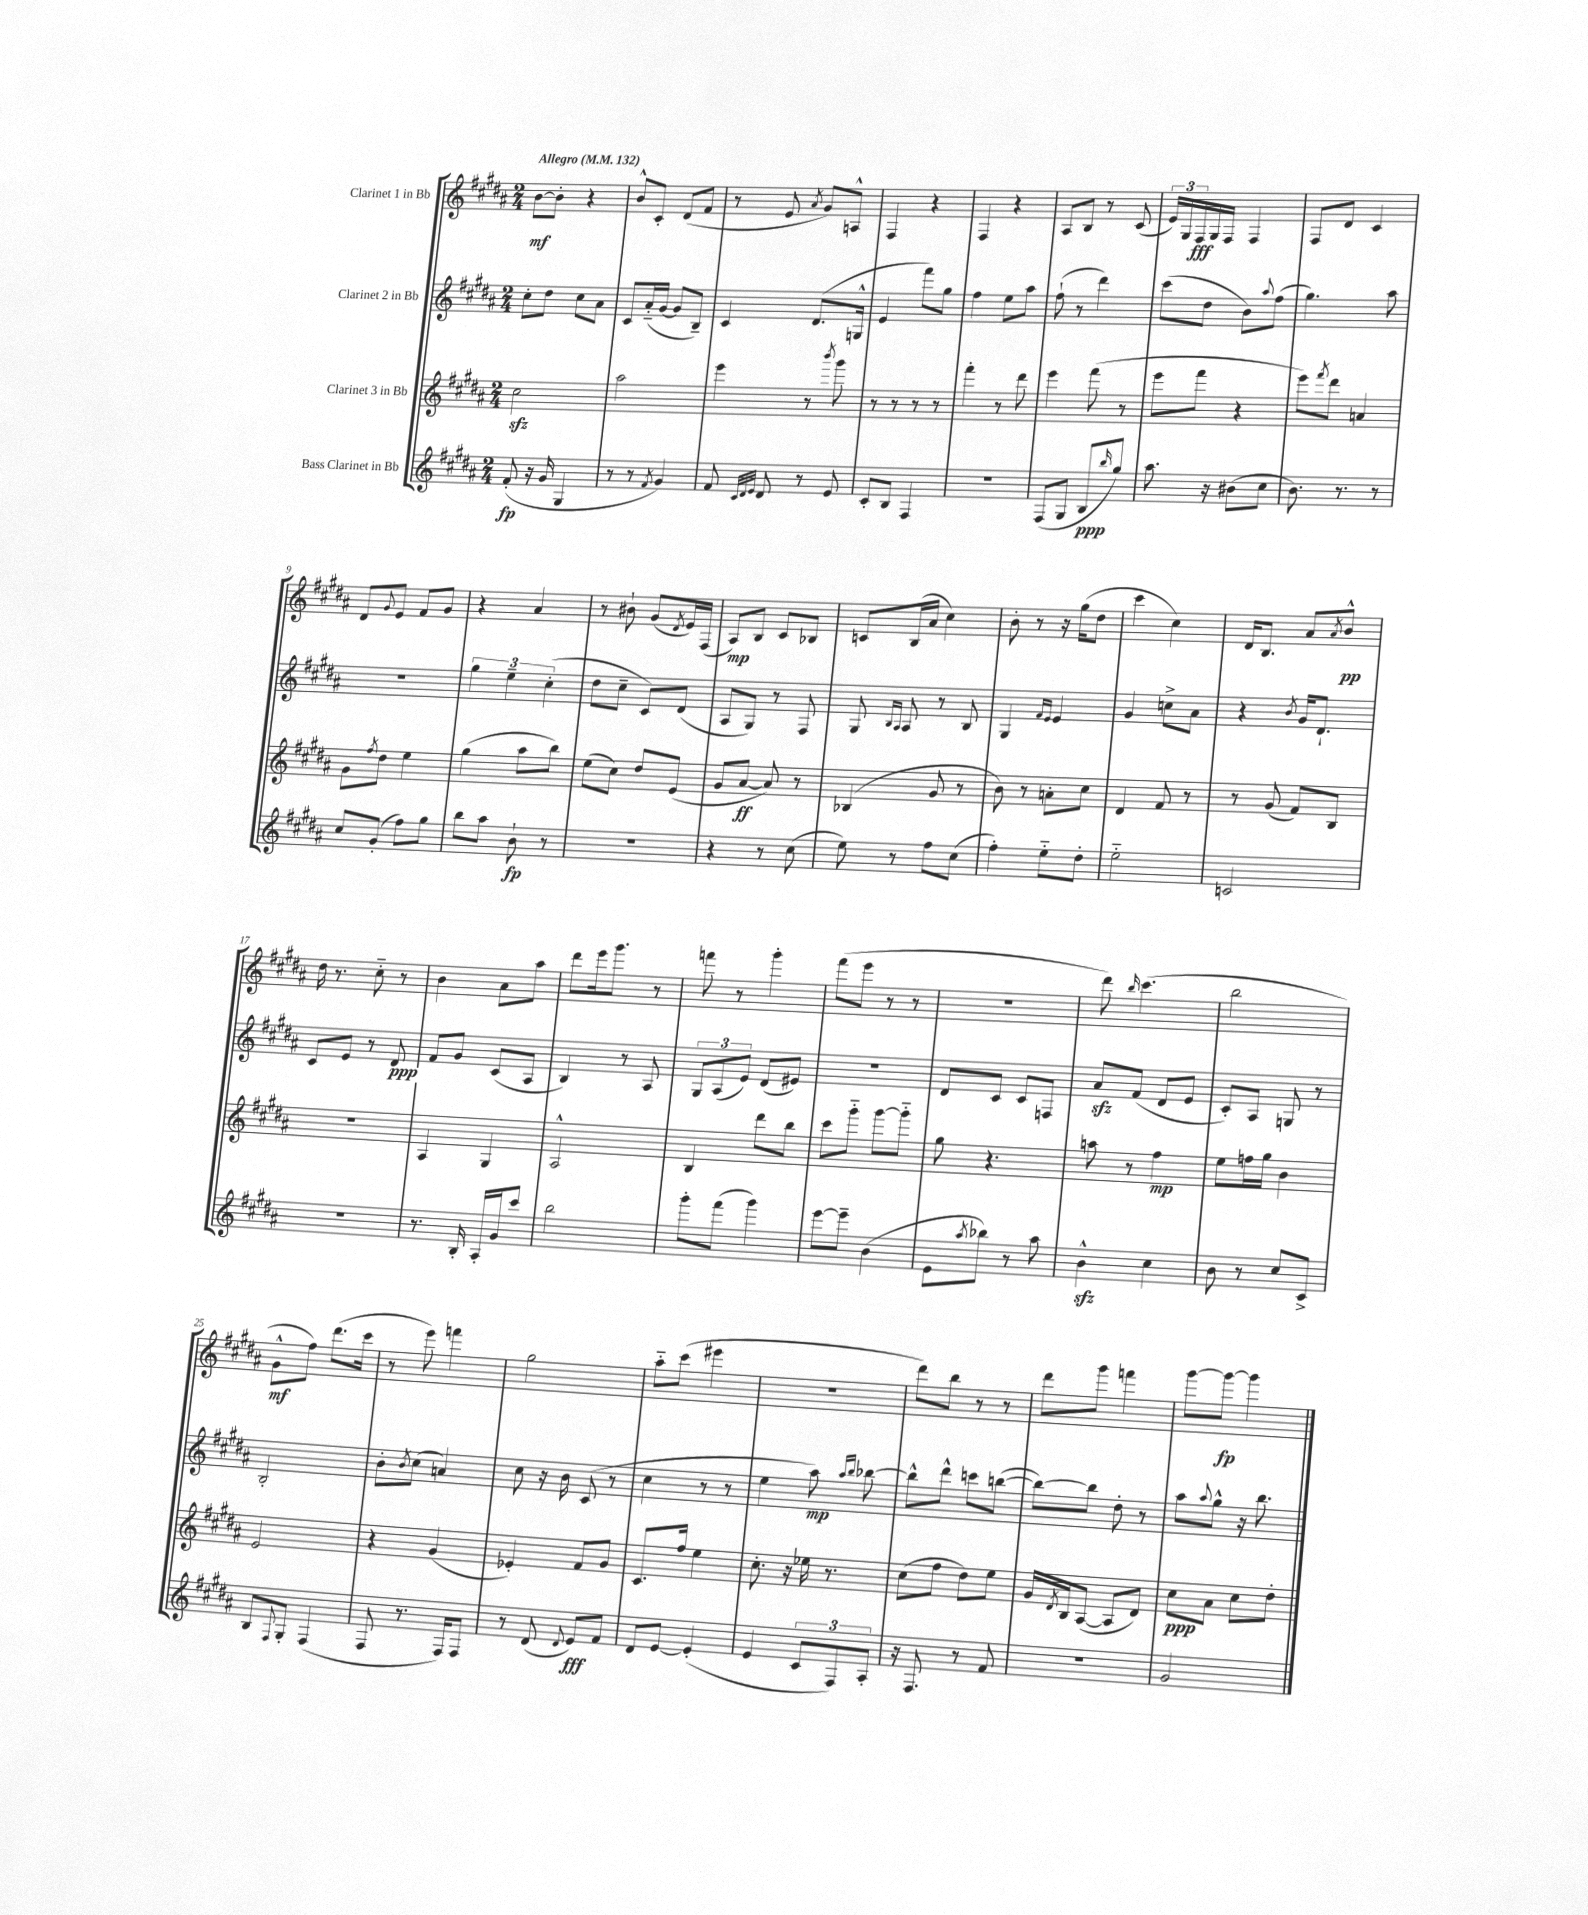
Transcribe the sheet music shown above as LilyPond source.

<<
\new StaffGroup <<
\new Staff = "s0" \with { instrumentName = "Clarinet 1 in Bb" } {
    \clef treble \key b \major \numericTimeSignature \time 2/4 \tempo "Allegro" 4 = 132
    b'8~\mf b'8-. r4 |
    b'8-^ cis'8-. dis'8( fis'8 |
    r8 e'8 \acciaccatura { ais'8 } gis'8) a8-^ |
    fis4 r4 |
    fis4 r4 |
    ais8 b8 r8 cis'8( |
    \tuplet 3/2 { e'16) gis16 fis16\fff } gis16 fis16 fis4 |
    fis8 dis'8 cis'4 |
    dis'8 \appoggiatura { gis'8 } e'8 fis'8 gis'8 |
    r4 ais'4 |
    r8 bis'8-! gis'8( \acciaccatura { dis'8 } e'16) fis16( |
    ais8\mp) b8 cis'8 bes8 |
    c'8 b16( ais'16 cis''4) |
    b'8-. r8 r16 gis''16( dis''8 |
    cis'''4 cis''4) |
    dis'16 b8. ais'8 \acciaccatura { ais'8 } b'8-^\pp |
    dis''16 r8. cis''8-_ r8 |
    b'4 ais'8 ais''8 |
    dis'''8 e'''16 gis'''8. r8 |
    f'''8 r8 gis'''4-. |
    fis'''8( e'''8 r8 r8 |
    r2 |
    dis'''8) \grace { b''16 } cis'''4.( |
    b''2 |
    gis'8-^\mf fis''8) dis'''8.( cis'''16 |
    r8 e'''8) f'''4 |
    gis''2 |
    ais''8-_ cis'''8( eis'''4 |
    R2 |
    dis'''8) b''8 r8 r8 |
    dis'''8 gis'''8 f'''4 |
    gis'''8~ gis'''8~\fp gis'''4 \bar "|." |
}
\new Staff = "s1" \with { instrumentName = "Clarinet 2 in Bb" } {
    \clef treble \key b \major \numericTimeSignature \time 2/4
    cis''8-. dis''8 cis''8 ais'8 |
    cis'8 ais'16-_( gis'16~ gis'8 b8--) |
    cis'4 dis'8.( g16-^ |
    e'4 fis'''8) gis''8 |
    fis''4 e''8 ais''8 |
    fis''8-!( r8 dis'''4) |
    cis'''8( dis''8 b'8) \appoggiatura { ais''8 } fis''8( |
    gis''4.) ais''8 |
    R2 |
    \tuplet 3/2 { gis''4 e''4-- cis''4-.( } |
    dis''8 cis''8-- cis'8) dis'8( |
    ais8 gis8) r8 fis8 |
    gis8 \grace { b16 ais16 } ais8 r8 b8 |
    gis4 \grace { fis'16 e'16 } e'4 |
    gis'4 c''8-> ais'8 |
    r4 \acciaccatura { b'8 } gis'16 dis'8.-! |
    cis'8 e'8 r8 dis'8\ppp |
    fis'8 gis'8 cis'8( ais8 |
    b4) r8 ais8 |
    \tuplet 3/2 { gis8 ais8( e'8) } dis'8( eis'8) |
    R2 |
    dis'8 cis'8 cis'8 f8 |
    ais'8\sfz fis'8( dis'8 e'8 |
    cis'8-.) ais8 g8 r8 |
    b2-. |
    b'8-. \acciaccatura { b'8 } cis''8( a'4) |
    cis''8 r16 b'16 cis'8( r8 |
    cis''4 r8 r8 |
    e''4 ais''8\mp) \grace { ais''16 b''16 } bes''8~ |
    bes''8-^ dis'''8-^ c'''8 b''8~( |
    b''8~) b''8 dis''8-. r8 |
    ais''8 \appoggiatura { ais''8 } gis''8-^ r16 b''8. \bar "|." |
}
\new Staff = "s2" \with { instrumentName = "Clarinet 3 in Bb" } {
    \clef treble \key b \major \numericTimeSignature \time 2/4
    cis''2\sfz |
    ais''2 |
    e'''4 r8 \acciaccatura { b'''8 } gis'''8 |
    r8 r8 r8 r8 |
    fis'''4-. r8 dis'''8 |
    e'''4 fis'''8( r8 |
    e'''8 fis'''8 r4 |
    e'''8) \acciaccatura { fis'''8 } dis'''8 a'4 |
    gis'8 \acciaccatura { fis''8 } dis''8 e''4 |
    gis''4( ais''8 b''8) |
    e''8( cis''8) dis''8 e'8( |
    gis'8 ais'8~\ff ais'8) r8 |
    bes4( gis'8 r8 |
    b'8) r8 a'8-. cis''8 |
    dis'4 fis'8 r8 |
    r8 gis'8( fis'8) b8 |
    R2 |
    ais4 gis4 |
    ais2-^ |
    b4 dis'''8 b''8 |
    cis'''8 gis'''8-_ gis'''8~ gis'''8-_ |
    gis''8 r4. |
    a''8 r8 fis''4\mp |
    e''8 f''16 gis''16 b'4 |
    e'2 |
    r4 gis'4( |
    ees'4-.) fis'8 gis'8 |
    cis'8. fis''16 e''4 |
    cis''8.-. r16 ees''16 r8. |
    cis''8( fis''8 dis''8) e''8 |
    gis'16 \acciaccatura { dis'8 } b16 ais8~( ais8 dis'8) |
    cis''8\ppp ais'8 cis''8 dis''8-. \bar "|." |
}
\new Staff = "s3" \with { instrumentName = "Bass Clarinet in Bb" } {
    \clef treble \key b \major \numericTimeSignature \time 2/4
    fis'8-.\fp( r16 gis'16 gis4 |
    r8 r8 \acciaccatura { fis'8 } gis'4) |
    fis'8 \grace { cis'32 dis'32 e'32 } dis'8 r8 e'8 |
    cis'8-. b8 fis4 |
    R2 |
    fis8( gis8 b8\ppp \grace { b''16 } gis''8) |
    ais''8. r16 bis'8( cis''8 |
    b'8.) r8. r8 |
    cis''8 gis'8-.( fis''8) gis''8 |
    b''8 ais''8 b'8-!\fp r8 |
    r2 |
    r4 r8 cis''8( |
    e''8) r8 fis''8 cis''8( |
    fis''4-.) e''8-_ dis''8-. |
    e''2-_ |
    c'2 |
    R2 |
    r8. b16-. ais16-. gis'16 cis'''8 |
    b''2 |
    gis'''8-. fis'''8( gis'''4) |
    e'''8~ e'''8-- b'4( |
    e'8 \acciaccatura { ais''8 } bes''8) r8 ais''8 |
    b'4-^\sfz cis''4 |
    b'8 r8 cis''8 cis'8-> |
    b8 \appoggiatura { fis8 } gis8-. fis4( |
    fis8 r8. fis16) fis8 |
    r8 dis'8( \appoggiatura { dis'8 } e'8\fff) fis'8 |
    dis'8 e'8~ e'4-.( |
    e'4 \tuplet 3/2 { cis'8 fis8) ais8-. } |
    r16 fis8. r8 fis'8 |
    R2 |
    gis'2 \bar "|." |
}
>>
>>
